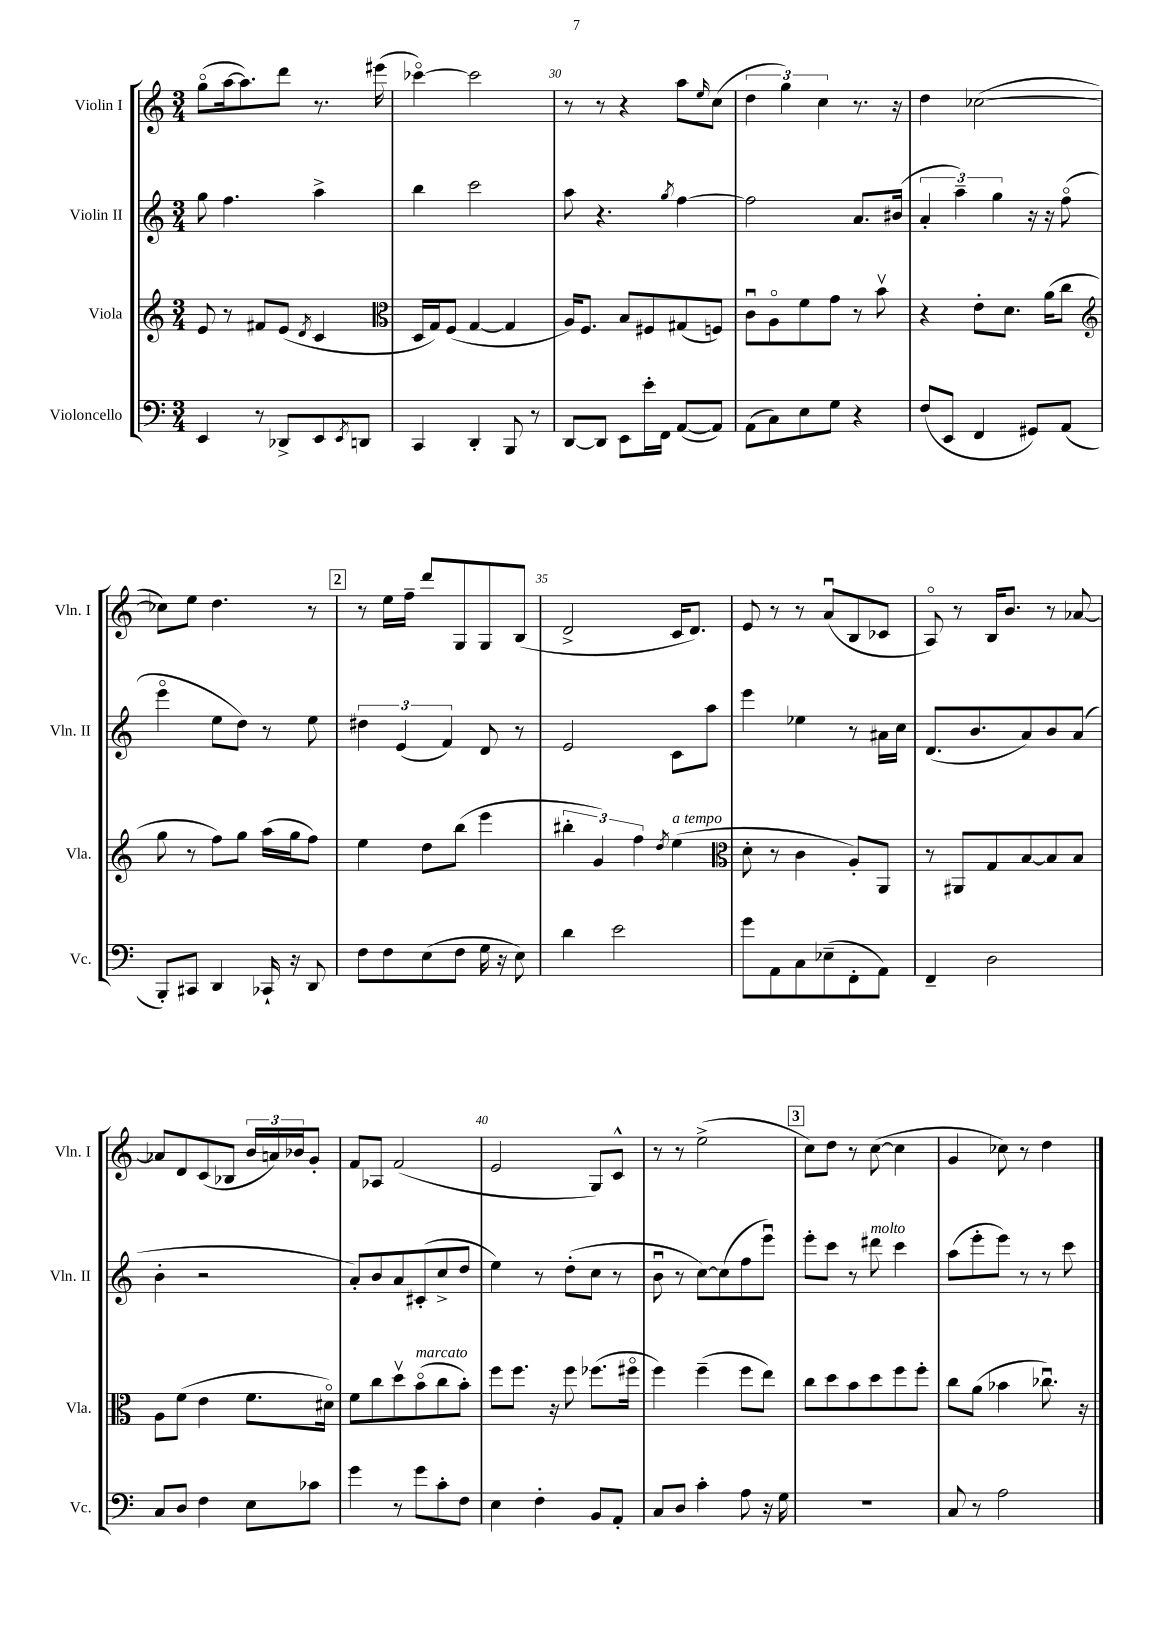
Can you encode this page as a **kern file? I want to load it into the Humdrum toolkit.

**kern	**kern	**kern	**kern
*staff4	*staff3	*staff2	*staff1
*clefF4	*clefG2	*clefG2	*clefG2
*k[]	*k[]	*k[]	*k[]
*M3/4	*M3/4	*M3/4	*M3/4
4EE/	8e/	8gg\	(8ggo\L
.	8r	4.ff\	[16aa\k
.	.	.	8.aa\])
8r	8f#/L	.	.
8DD-^/L	(8e/J	.	8ddd\J
.	8qd/	.	.
8EE/	4c/	4aa^\	8.r
8qEE/	.	.	.
8DD/J	.	.	.
.	.	.	(16eee#\
=	=	=	=
*	*clefC3	*	*
4CC/	16D/LL	4bb\	[4ccc-o\)
.	16G/J)	.	.
.	(8F/J	.	.
4DD'/	[4G/	2ccc\	2ccc-\]
8BBB/	4G/]	.	.
8r	.	.	.
=	=	=	=
[8DD/L	16A/LK)	8aa\	8r
.	8.F/J	.	.
8DD/]J	.	4.r	8r
8EE\L	8B/L	.	4r
16e'\L	8F#/	.	.
16FF\JJ	.	.	.
.	.	8qgg/	.
([8AA/L	(8G#/	[4ff\	8aa\L
.	.	.	16qqee/
8AA/]J)	8F/J)	.	(8cc\J
=	=	=	=
(8AA\L	8cu\L	2ff\]	6dd\
8C\)	8Ao\	.	.
.	.	.	6gg\)
8E\	8f\	.	.
.	.	.	6cc\
8G\J	8g\J	.	.
4r	8r	8.a/L	8.r
.	8bv\	.	.
.	.	(16b#/Jk	16r
=	=	=	=
(8F/L	4r	6a'/	4dd\
8EE/J	.	.	.
.	.	6aa~\)	.
4FF/	8e'\L	.	([2cc-\
.	.	6gg\	.
.	8.d\J	.	.
8GG#/L)	.	16r	.
.	(16a\LK	16r	.
(8AA/J	8cc\J	(8ffo\	.
=	=	=	=
*	*clefG2	*	*
8BBB'/L)	8gg\	4eeeo\	8cc-\]L)
8CC#/J	8r	.	8ee\J
4DD/	8ff\L)	8ee\L	4.dd\
.	8gg\J	8dd\J)	.
16CC-`/	(16aa\LL	8r	.
16r	16gg\J	.	.
8DD/	8ff\J)	8ee\	8r
=	=	=	=
8F\L	4ee\	6dd#\	8r
8F\	.	.	16ee\LL
.	.	(6e/	.
.	.	.	16ff~\JJ
(8E\	8dd\L	.	8ddd/L
.	.	6f/)	.
8F\J	(8bb\J	.	8G/
16G\	4eee\	8d/	8G/
16r	.	.	.
8E\)	.	8r	(8B/J
=	=	=	=
4d\	6bb#'\	2e/	2d^/
.	6g/)	.	.
2e\	.	.	.
.	6ff\	.	.
.	8qdd/	.	.
.	(4ee\	8c\L	16c/LK
.	.	.	8.d/J)
.	.	8aa\J	.
=	=	=	=
*	*clefC3	*	*
8g\L	8d'\	4eee\	8e/
8AA\	8r	.	8r
8C\	4c\	4ee-\	8r
(8E-~\	.	.	(8au/L
8FF'\	8A'/L)	8r	8B/
8AA\J)	8AA/J	16a#\LL	8c-/J
.	.	16cc\JJ	.
=	=	=	=
4FF~/	8r	(8.d/L	8Ao/)
.	8AA#/L	.	8r
.	.	8.b/	.
2D\	8G/	.	16B/LK
.	.	.	8.b/J
.	[8B/	8a/)	.
.	8B/]	8b/	8r
.	8B/J	(8a/J	[8a-/
=	=	=	=
8C/L	8A\L	4b'\	8a-/]L
8D/J	(8f\J	.	8d/
4F\	4e\	2r	(8c/
.	.	.	8B-/J
8E\L	8.f\L	.	24b/LL
.	.	.	24a/)
.	.	.	24b-/J
8c-\J	.	.	8g'/J
.	16d#o\Jk)	.	.
=	=	=	=
4g\	8f\L	8a'/L)	8f/L
.	8cc\	8b/	8A-/J
8r	8ddv\	8a/	(2f/
8g\L	(8bo\	(8c#'/	.
8c'\	8cc\	8cc^/	.
8F\J	8b'\J)	8dd/J	.
=	=	=	=
4E\	8ff\L	4ee\)	2e/
.	8.ff\J	.	.
4F'\	.	8r	.
.	16r	.	.
.	8ff\	(8dd'\L	.
8BB/L	(8.ff-\L	8cc\J	8G/L)
8AA'/J	.	8r	8c^^/J
.	16ff#o\Jk	.	.
=	=	=	=
8C/L	4ff\)	8bu\	8r
8D/J	.	8r	8r
4c'\	(4ff~\	[8cc\L)	(2ee^\
.	.	(8cc\]	.
8A\	8ff\L	8ff\	.
16r	8ee\J)	8eeeu\J)	.
16G\	.	.	.
=	=	=	=
2.r	8cc\L	8eee'\L	8cc\L)
.	8dd\	8ccc\J	8dd\J
.	8b\	8r	8r
.	8dd\	8ddd#\	([8cc\
.	8ff\	4ccc\	4cc\]
.	8ff'\J	.	.
=	=	=	=
8C/	8cc\L	(8aa\L	4g/
8r	(8a\J	8eee'\	.
2A\	4b-\	8eee\J)	8cc-\)
.	.	8r	8r
.	8.cc-u\)	8r	4dd\
.	.	8ccc\	.
.	16r	.	.
==	==	==	==
*-	*-	*-	*-
